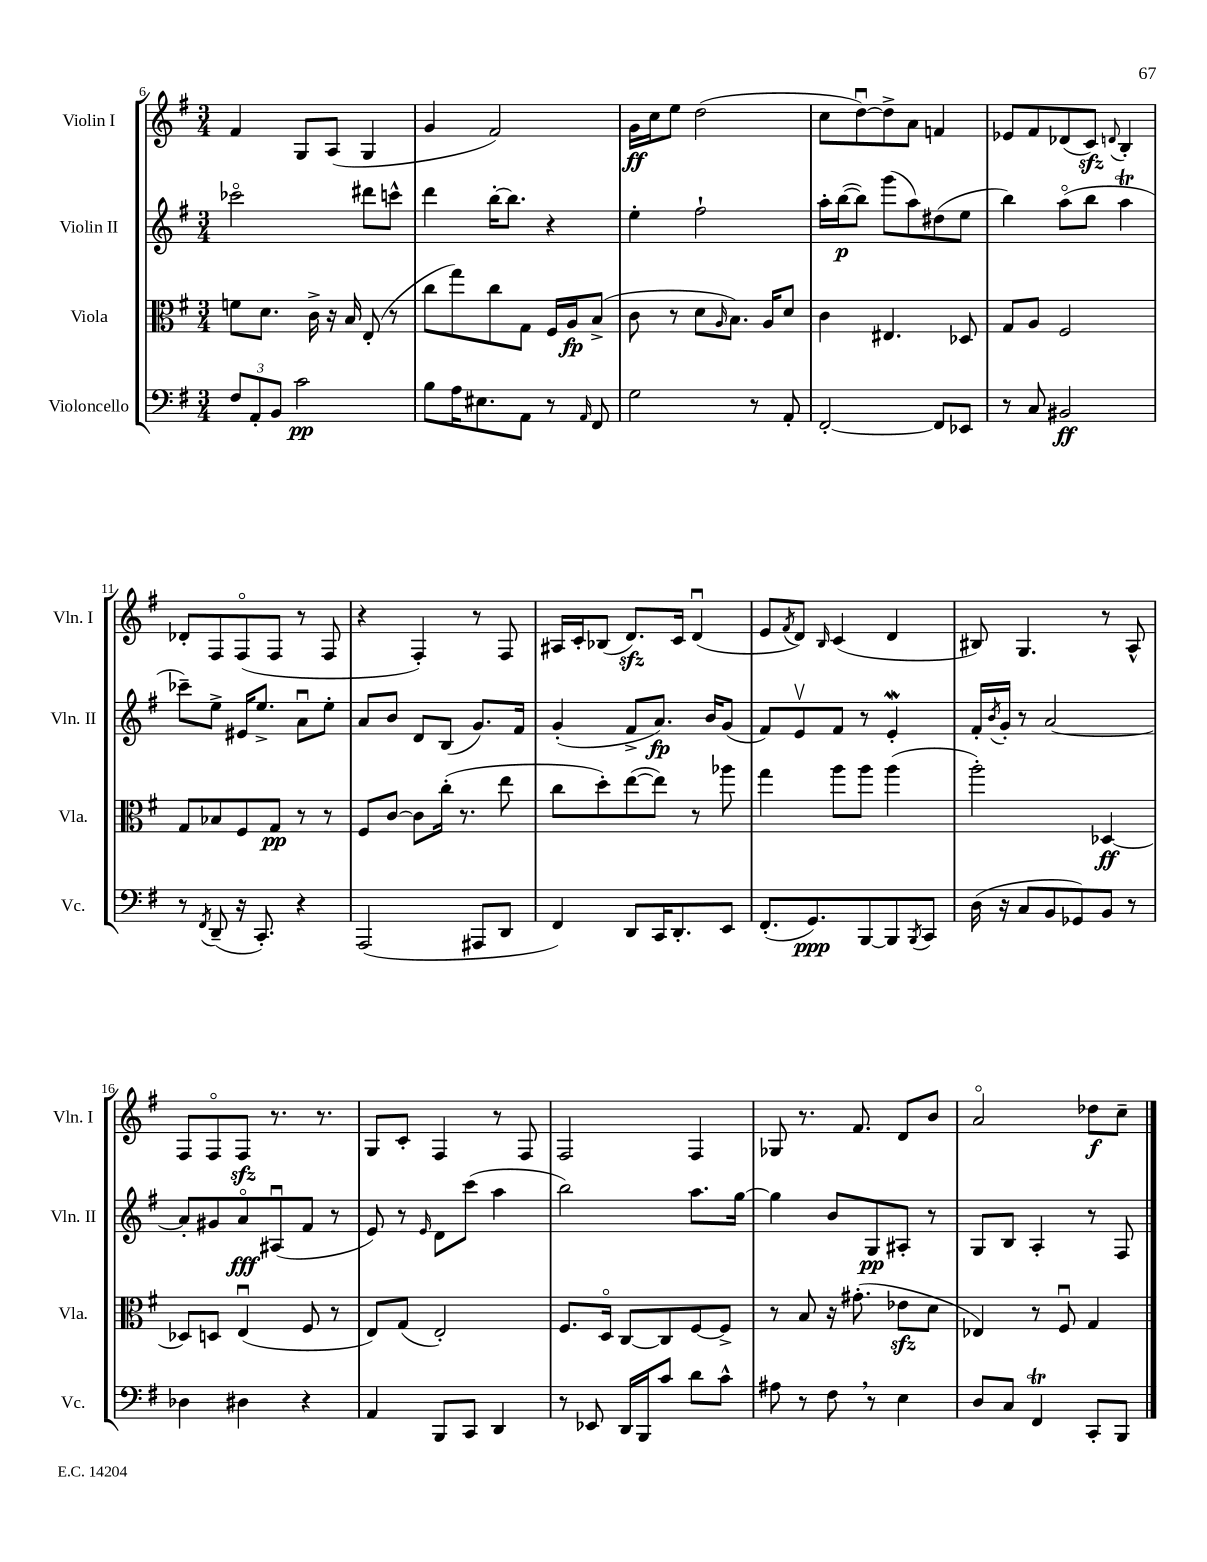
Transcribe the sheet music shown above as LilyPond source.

<<
\new StaffGroup <<
\new Staff = "s0" \with { instrumentName = "Violin I" shortInstrumentName = "Vln. I" } {
    \clef treble \key g \major \numericTimeSignature \time 3/4
    fis'4 g8 a8( g4 |
    g'4 fis'2) |
    g'16\ff c''16 e''8 d''2( |
    c''8 d''8~\downbow) d''8-> a'8 f'4 |
    ees'8 fis'8 des'8( c'8\sfz) \appoggiatura { d'8 } b4-. |
    des'8-. fis8 fis8\flageolet( fis8 r8 fis8 |
    r4 fis4-.) r8 fis8 |
    ais16 c'16-. bes8( d'8.\sfz) c'16 d'4\downbow( |
    e'8 \acciaccatura { fis'8 } d'8) \grace { b16 } c'4( d'4 |
    bis8) g4. r8 a8-^ |
    fis8 fis8\flageolet fis8\sfz r8. r8. |
    g8 c'8-. fis4 r8 fis8 |
    fis2 fis4 |
    ges8 r8. fis'8. d'8 b'8 |
    a'2\flageolet des''8\f c''8-- \bar "|." |
}
\new Staff = "s1" \with { instrumentName = "Violin II" shortInstrumentName = "Vln. II" } {
    \clef treble \key g \major \numericTimeSignature \time 3/4
    ces'''2\flageolet dis'''8 c'''8-^ |
    d'''4 b''16~-. b''8. r4 |
    e''4-. fis''2-! |
    a''16-. b''16~\p( b''8) g'''8( a''8) dis''8( e''8 |
    b''4) a''8\flageolet( b''8 a''4\trill |
    ces'''8--) e''8-> eis'16 e''8.-> a'8\downbow e''8-. |
    a'8 b'8 d'8 b8( g'8.) fis'16 |
    g'4-.( fis'8-> a'8.\fp) b'16 g'8( |
    fis'8) e'8\upbow fis'8 r8 e'4-.\mordent |
    fis'16-. \acciaccatura { b'8 } g'16-. r8 a'2~ |
    a'8-. gis'8 a'8\flageolet\fff ais8\downbow( fis'8 r8 |
    e'8) r8 \grace { e'16 } d'8 c'''8( a''4 |
    b''2) a''8. g''16~ |
    g''4 b'8 g8\pp ais8-. r8 |
    g8 b8 a4-. r8 fis8 \bar "|." |
}
\new Staff = "s2" \with { instrumentName = "Viola" shortInstrumentName = "Vla." } {
    \clef alto \key g \major \numericTimeSignature \time 3/4
    f'8 d'8. c'16-> r16 b16 e8-.( r8 |
    c''8 g''8) c''8 g8 fis16 a16\fp b8->( |
    c'8 r8 d'8 \grace { a16 } b8.) a16 d'8 |
    c'4 eis4. des8 |
    g8 a8 fis2 |
    g8 bes8 fis8 g8\pp r8 r8 |
    fis8 c'8~ c'8 c''16-.( r8. e''8 |
    c''8 d''8-.) e''8~( e''8) r8 aes''8 |
    g''4 a''8 a''8 a''4( |
    a''2-.) des4~\ff |
    des8 d8 e4\downbow( fis8 r8 |
    e8) g8( e2-.) |
    fis8. d16\flageolet c8~ c8 fis8~ fis8-> |
    r8 b8 r16 gis'8.-.( ees'8\sfz d'8 |
    ees4) r8 fis8\downbow g4 \bar "|." |
}
\new Staff = "s3" \with { instrumentName = "Violoncello" shortInstrumentName = "Vc." } {
    \clef bass \key g \major \numericTimeSignature \time 3/4
    \tuplet 3/2 { fis8 a,8-. b,8 } c'2\pp |
    b8 a16 eis8. a,8 r8 \grace { a,16 } fis,8 |
    g2 r8 a,8-. |
    fis,2~-. fis,8 ees,8 |
    r8 c8 bis,2\ff |
    r8 \acciaccatura { fis,8 } d,8--( r16 c,8.-.) r4 |
    a,,2( ais,,8 d,8 |
    fis,4) d,8 c,16 d,8.-. e,8 |
    fis,8.-.( g,8.\ppp) b,,8~ b,,8 \acciaccatura { b,,8 } c,8 |
    d16( r16 c8 b,8 ges,8) b,8 r8 |
    des4 dis4 r4 |
    a,4 b,,8 c,8 d,4 |
    r8 ees,8 d,16 b,,16 c'8 d'8 c'8-^ |
    ais8 r8 fis8 \breathe r8 e4 |
    d8 c8 fis,4\trill c,8-. b,,8 \bar "|." |
}
>>
>>
\layout { \context { \Score currentBarNumber = #6 } }
